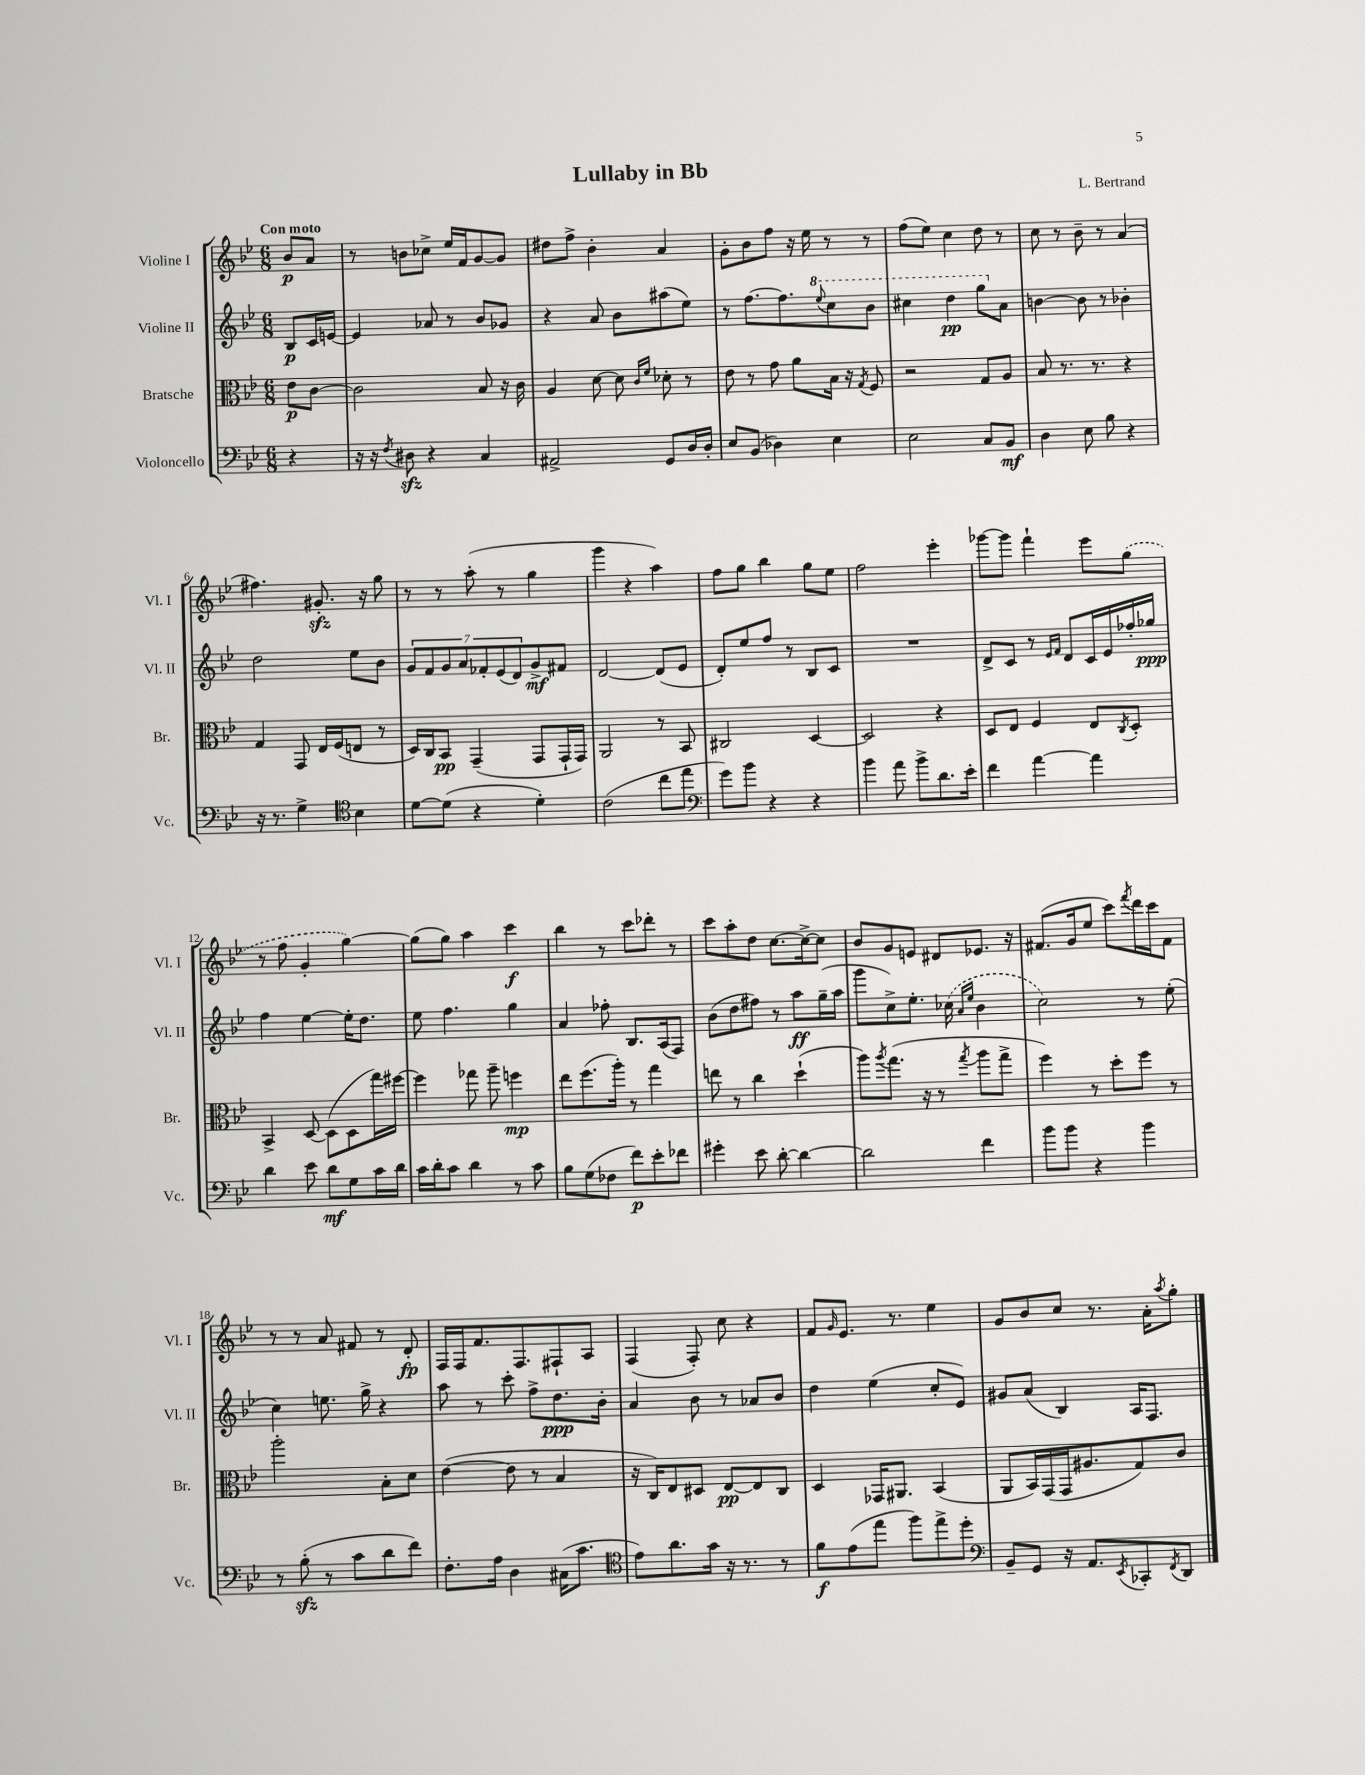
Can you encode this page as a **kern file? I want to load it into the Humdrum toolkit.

**kern	**kern	**kern	**kern
*staff4	*staff3	*staff2	*staff1
*clefF4	*clefC3	*clefG2	*clefG2
*k[b-e-]	*k[b-e-]	*k[b-e-]	*k[b-e-]
*M6/8	*M6/8	*M6/8	*M6/8
4r	8e-	8B-	8b-
.	[8c	16c	8a
.	.	[16e	.
=	=	=	=
16r	2c]	4e]	8r
16r	.	.	.
8qF	.	.	.
8D#	.	.	8b
4r	.	8a-	8cc-^
.	.	8r	16ee-
.	.	.	16f
4C	8B-	8b-	[8g
.	16r	8g-	8g]
.	16c	.	.
=	=	=	=
2AA#^	4A	4r	8dd#
.	.	.	8ff^
.	[8d	8a	4b-'
.	8d]	8b-	.
.	16qqc	.	.
.	16qqf	.	.
8GG	8d-'	(8aa#	4a
16D	8r	8ee-)	.
16D'	.	.	.
=	=	=	=
8E-	8e-	8r	8g'
(8BB-	8r	[8.ff	8b-
4D-)	8g	.	8ff
.	.	8.ff]	.
.	8a	.	16r
.	.	.	16ee-
.	.	8qqeee-	.
4E-	16B-	8ccc	8r
.	16r	.	.
.	8qG	.	.
.	8F	8bb-	8r
=	=	=	=
2E-	2r	4ccc#	(8ff
.	.	.	8ee-)
.	.	4ddd	4cc
8C	8G	8ggg	8dd
8BB-	8A	8a	8r
=	=	=	=
4D	8B-	[4b	8cc
.	8.r	.	8r
8E-	.	8b]	8b-~
.	8.r	.	.
8B-	.	8r	8r
4r	4r	4b-'	(4a
=	=	=	=
16r	4G	2dd	4.ff#)
8.r	.	.	.
4G^	8GG	.	.
.	16E-	.	8.g#'
.	(16F	.	.
*clefC4	*	*	*
4B-	8E	8ee-	.
.	.	.	16r
.	8r	8b-	8gg
=	=	=	=
[8d	16D)	14g	8r
.	16C	.	.
.	.	14f	.
(8d]	8BB-	.	8r
.	.	14g	.
.	.	14a	.
4r	(4GG~	.	(8aa'
.	.	14f-'	.
.	.	(14e-	.
.	.	.	8r
.	.	14d)	.
4d')	8GG	8g^	4gg
.	16GG`	8f#	.
.	16GG)	.	.
=	=	=	=
(2c	2AA	[2d	4ggg
.	.	.	4r
8cc	8r	(8d]	4aa)
8ee-	8BB-	8e-	.
=	=	=	=
*clefF4	*	*	*
8g)	2C#	8d')	8ff
8b-	.	8ee-	8gg
4r	.	8ff	4bb-
.	.	8r	.
4r	[4D	8B-	8gg
.	.	8c	8ee-
=	=	=	=
4b-	2D]	2.r	2ff
8a	.	.	.
8b-^	.	.	.
8.d	4r	.	4eee-'
16e-'	.	.	.
=	=	=	=
4f	8D	8d^	[8ggg-
.	8E-	8c	8ggg-]
[4a	4F	8r	4fff`
.	.	16qqe-	.
.	.	16qqf	.
.	.	8d	.
4a]	8E-	16c	8eee-
.	.	16e-	.
.	8qC	.	.
.	8D'	16ff-'	(8gg
.	.	16gg-	.
=	=	=	=
4d	4BB-^	4ff	8r
.	.	.	8ff
8e-	[8D	[4ee-	4g'
8d	(8D]	.	.
8G	8D	16ee-']	[4gg)
.	.	8.dd	.
16c	16gg)	.	.
16d	[16ff#	.	.
=	=	=	=
16c	4ff#]	8ee-	(8gg]
16d'	.	.	.
8c	.	4.ff	8gg)
4d	8gg-	.	4aa
.	8aa~	.	.
8r	4ff	4gg	4ccc
8c	.	.	.
=	=	=	=
8B-	8ee-	4a	4bb-
(8G	(8.ff	.	.
8F-	.	8ff-'	8r
.	16aa')	.	.
8f)	8r	8.B-	8ccc
8e-'	4gg	.	8ddd-'
.	.	(16A	.
8f-	.	8F)	8r
=	=	=	=
4g#'	8ee	(8b-	8ccc
.	8r	8dd	8aa'
8e-	4cc	8ff#)	8dd
[8d'	.	8r	[8.cc
4d_	(4dd`	8aa	.
.	.	.	16cc^_
.	.	(16gg~	8cc]
.	.	16aa	.
=	=	=	=
2d]	8aa)	8ggg	8b-
.	8qaa	.	.
.	(8.gg	8cc^)	8g
.	.	8.ee-'	8e
.	16r	.	.
.	8r	.	8d#
.	.	(16cc-	.
.	.	16qqa	.
.	8qgg	16qqee-	.
4f	8aa	4b-	8.e-
.	8gg^	.	.
.	.	.	16r
=	=	=	=
8b-	4ff)	2cc)	(8.f#
8b-	.	.	.
.	.	.	16g
4r	8r	.	8ee-
.	8dd'	.	8ccc)
.	.	.	8qfff
4b-	8ff	8r	16ddd
.	.	.	16ccc
.	8r	(8ee-'	8f#
=	=	=	=
8r	2aa'	4cc)	8r
(8B-'	.	.	8r
8r	.	8.ee	8a
8c	.	.	8f#
.	.	16gg^	.
8d	8B-'	4r	8r
8f)	8d	.	8d'
=	=	=	=
8.F'	([4e-	8aa	16F
.	.	.	16F
.	.	8r	8.f
16A	.	.	.
4D	8e-]	8ccc'	.
.	.	.	8.F
.	8r	8ff^	.
(16C#	4B-	8.dd	8F#`
8.c	.	.	.
.	.	.	8A
.	.	16b-'	.
=	=	=	=
*clefC4	*	*	*
8e-)	16r	4a	(4F
.	16C)	.	.
8.a	8E-	.	.
.	8D#	8b-	8F')
16g	.	.	.
16r	[8E-	8r	8cc
8.r	.	.	.
.	8E-]	8a-	4r
8r	8C	8b-	.
=	=	=	=
8f	4D	4dd	8f
.	.	.	16qqg
(8e-	.	.	8.e-
8ee-	16GG-	(4ee-	.
.	8.AA#	.	8.r
8ff)	.	.	.
8ee-^	(4BB-	8cc'	4ee-
8dd'	.	8e-)	.
=	=	=	=
*clefF4	*	*	*
8BB-~	8AA	8g#	8g
8GG	16BB-)	(8a	8b-
.	(16GG	.	.
16r	16GG	4B-)	8cc
8.AA	8.A#	.	.
.	.	.	8.r
8qEE-	.	.	.
8CC-'	8G)	16A	.
.	.	8.F	16a'
8qFF	.	.	8qaa
8DD	8c	.	8gg'
==	==	==	==
*-	*-	*-	*-
